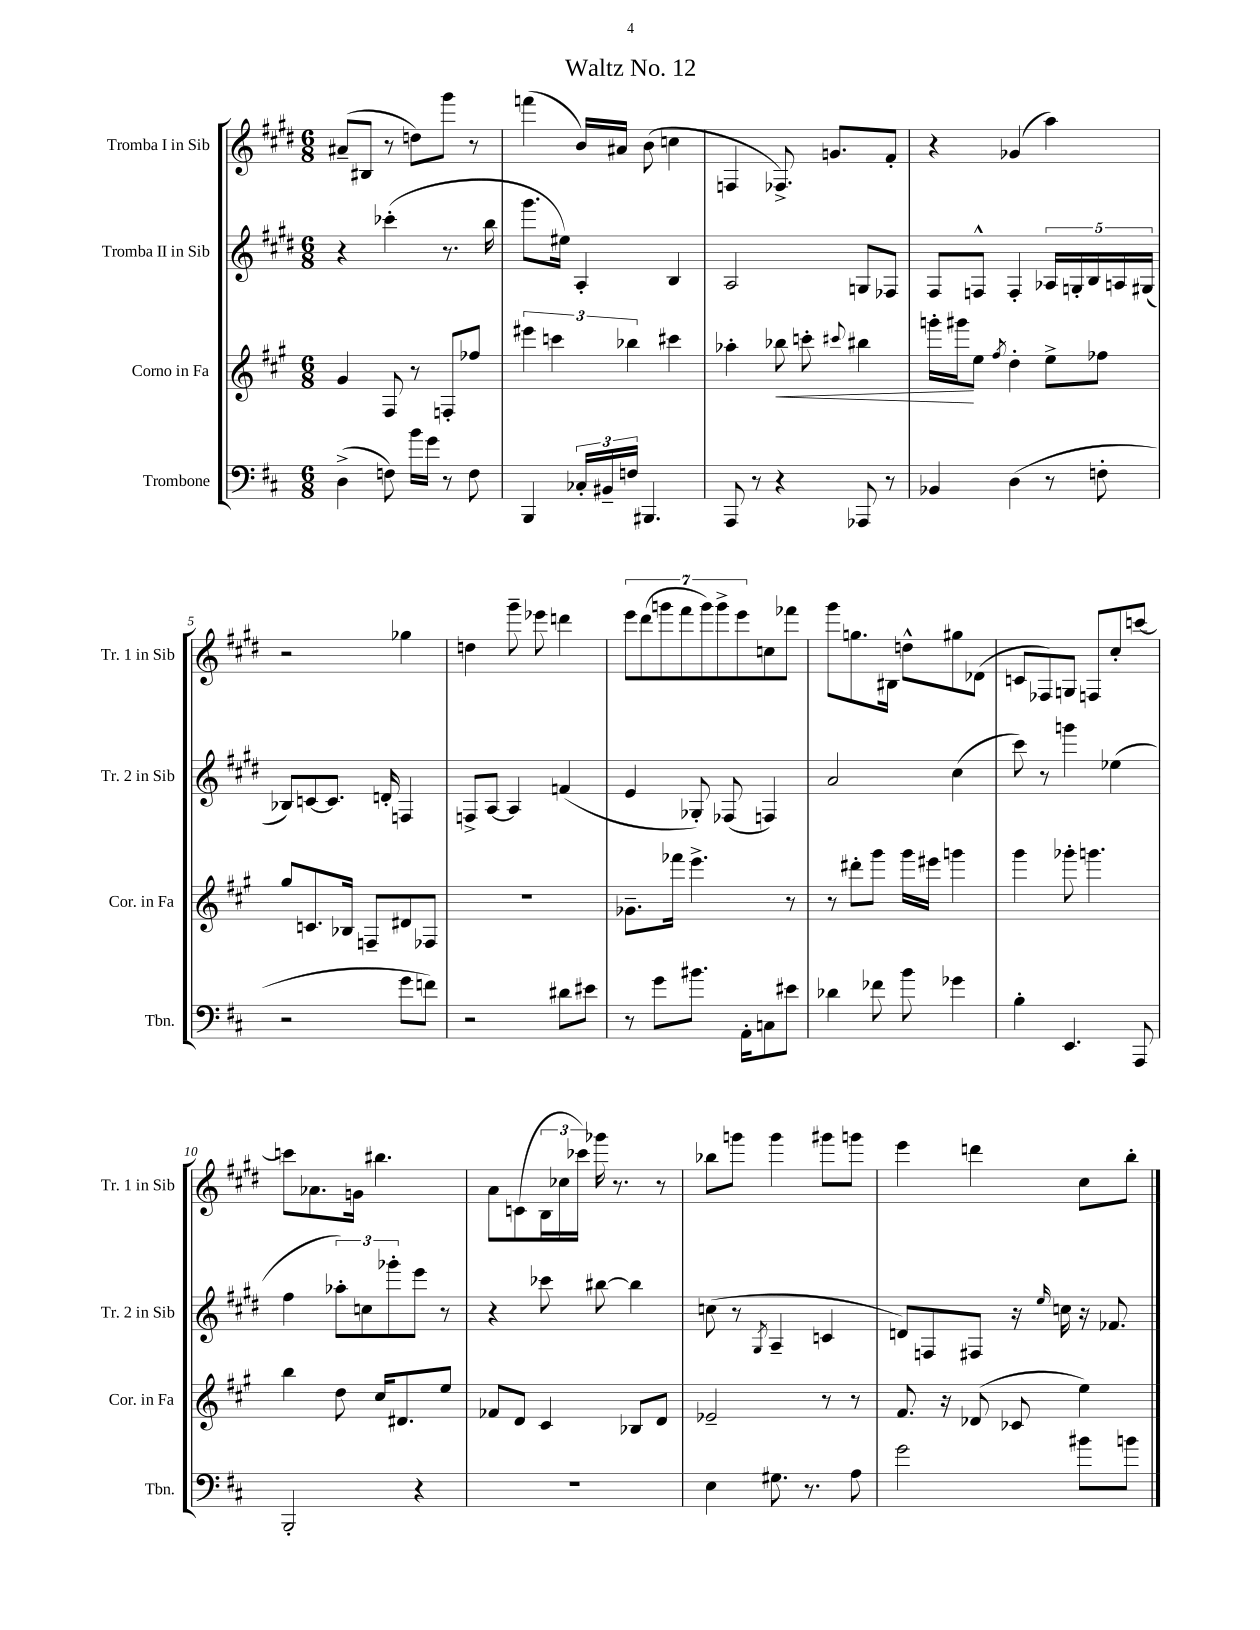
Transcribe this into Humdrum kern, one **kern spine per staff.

**kern	**kern	**dynam	**kern	**kern
*part4	*part3	*part3	*part2	*part1
*staff4	*staff3	*staff3	*staff2	*staff1
*I"Trombone	*I"Corno in Fa	*	*I"Tromba II in Sib	*I"Tromba I in Sib
*I'Tbn.	*I'Cor. in Fa	*	*I'Tr. 2 in Sib	*I'Tr. 1 in Sib
*clefF4	*clefG2	*	*clefG2	*clefG2
*k[f#c#]	*k[f#c#g#]	*	*k[f#c#g#d#]	*k[f#c#g#d#]
*M6/8	*M6/8	*	*M6/8	*M6/8
=1	=1	=1	=1	=1
(4D^\	4g#/	.	4r	(8a#X~/L
.	.	.	.	8B#X/J
8Fn\)	8F#/	.	(4ccc-X'\	8r
16b\LL	8r	.	.	8ddn\L)
16g\JJ	.	.	.	.
8r	8Fn'/L	.	8.r	8ggg#\J
8F\	8ff-X/J	.	.	8r
.	.	.	16bb\	.
=2	=2	=2	=2	=2
4BBB/	6eee#X\	.	8.ggg#\L	(4fffn\
.	6cccn\	.	.	.
.	.	.	16ee#X\Jk)	.
24C-X'/LL	.	.	4A'/	16b/LL)
24BB#X~/	.	.	.	.
.	.	.	.	16a#X/JJ
24Fn/JJ	6bb-X\	.	.	.
4.BBB#X/	.	.	.	(8b\
.	4ccc#X\	.	4B/	4ccn\
=3	=3	=3	=3	=3
8AAA/	4aa-X'\	.	2A/	4Fn/
8r	.	.	.	.
!	!	!LO:HP:b	!	!
4r	8bb-X\	<	.	8.F-X^/)
.	8cccn'\	.	.	.
.	.	.	.	8.gn/L
.	8qqccc#X/	.	.	.
8AAA-X/	4bb#X\	.	8Gn/L	.
8r	.	.	8F-X/J	8f#'/J
=4	=4	=4	=4	=4
4BB-X/	16gggn'\LL	.	8F#/L	4r
.	16ggg#X\J	.	.	.
.	8ee\J	[	8Fn^^/J	.
.	8qff#/	.	.	.
(4D\	4dd'\	.	4F'/	(4g-X/
8r	8ee^\L	.	20A-X/LL	4aa\)
.	.	.	20Gn'/	.
.	.	.	20B/	.
8Fn'\	8ff-X\J	.	.	.
.	.	.	20An/	.
.	.	.	(20G#X/JJ	.
!!LO:LB:g=z
=5	=5	=5	=5	=5
2r	8gg#/L	.	8B-X/L)	2r
.	8.cn/	.	[8cn/	.
.	.	.	8.c/J]	.
.	16B-X/Jk	.	.	.
.	8Fn~/L	.	.	.
.	.	.	16dn'/	.
8g\L	8d#X/	.	4Fn/	4gg-X\
8fn\J)	8F-X/J	.	.	.
=6	=6	=6	=6	=6
2r	2.r	.	8Fn^/L	4ddn\
.	.	.	[8A/J	.
.	.	.	4A/]	8ggg#~\
.	.	.	.	8eee-X\
8d#X\L	.	.	(4fn/	4dddn\
8e#X\J	.	.	.	.
=7	=7	=7	=7	=7
8r	8.g-X~\L	.	4e/	14eee\L
.	.	.	.	(14ddd#\
8g\L	.	.	.	.
.	.	.	.	14gggn\
.	16fff-X\Jk	.	.	.
.	.	.	.	14fff#\
8.b#X\J	4.eee^\	.	8G-X'/)	.
.	.	.	.	14ggg\)
.	.	.	.	14ggg^\
.	.	.	(8F-X/	.
.	.	.	.	14eee\
16AA'\KL	.	.	.	.
8Cn\	.	.	4Fn/)	8ccn\
8e#X\J	8r	.	.	8fff-X\J
=8	=8	=8	=8	=8
4d-X\	8r	.	2a/	8ggg#\L
.	8ddd#X'\L	.	.	8.ggn\
8f-X\	8ggg#\J	.	.	.
.	.	.	.	16B#X\Jk
8b\	16ggg#\LL	.	.	8ddn^^\L
.	16eee#X\JJ	.	.	.
4g-X\	4gggn\	.	(4cc#\	8gg#X\
.	.	.	.	(8d-X\J
=9	=9	=9	=9	=9
4B'\	4ggg#\	.	8ccc#\)	8cn/L
.	.	.	8r	8F-X/)
4.EE/	8ggg-X'\	.	4gggn\	8Gn/J
.	4.gggn\	.	.	8Fn/L
.	.	.	(4ee-X\	8cc#'/
8AAA/	.	.	.	[8cccn/J
!!LO:LB:g=z
=10	=10	=10	=10	=10
2BBB'/	4bb\	.	4ff#\	8cccn\L]
.	.	.	.	8.a-X\
.	8dd\	.	12aa-X'\L)	.
.	.	.	.	16gn\Jk
.	.	.	12ccn\	.
.	16cc#/KL	.	.	4.bb#X\
.	.	.	12ggg-X'\	.
.	8.d#X/	.	.	.
4r	.	.	8eee\J	.
.	8ee/J	.	8r	.
=11	=11	=11	=11	=11
2.r	8f-X/L	.	4r	8a\L
.	8d/J	.	.	(8cn\
.	4c#/	.	8ccc-X\	24B\L
.	.	.	.	24cc-X\
.	.	.	.	24ccc-X\JJ)
.	.	.	[8bb#X\	16ggg-X\
.	.	.	.	8.r
.	8B-X/L	.	4bb#\]	.
.	8d/J	.	.	8r
=12	=12	=12	=12	=12
4E\	2e-X~/	.	(8ccn\	8bb-X\L
.	.	.	8r	8gggn\J
.	.	.	8qG#/	.
8.G#X\	.	.	4A~/	4ggg\
8.r	.	.	.	.
.	8r	.	4cn/	8ggg#X\L
8A\	8r	.	.	8gggn\J
=13	=13	=13	=13	=13
2g\	8.f#/	.	8dn/L)	4eee\
.	.	.	8Fn/	.
.	16r	.	.	.
.	(8d-X/	.	8F#X/J	4dddn\
.	8c-X/	.	16r	.
.	.	.	16qqee/	.
.	.	.	16ccn\	.
8b#X\L	4ee\)	.	16r	8cc#\L
.	.	.	8.f-X/	.
8bn\J	.	.	.	8bb'\J
==	==	==	==	==
*-	*-	*-	*-	*-
